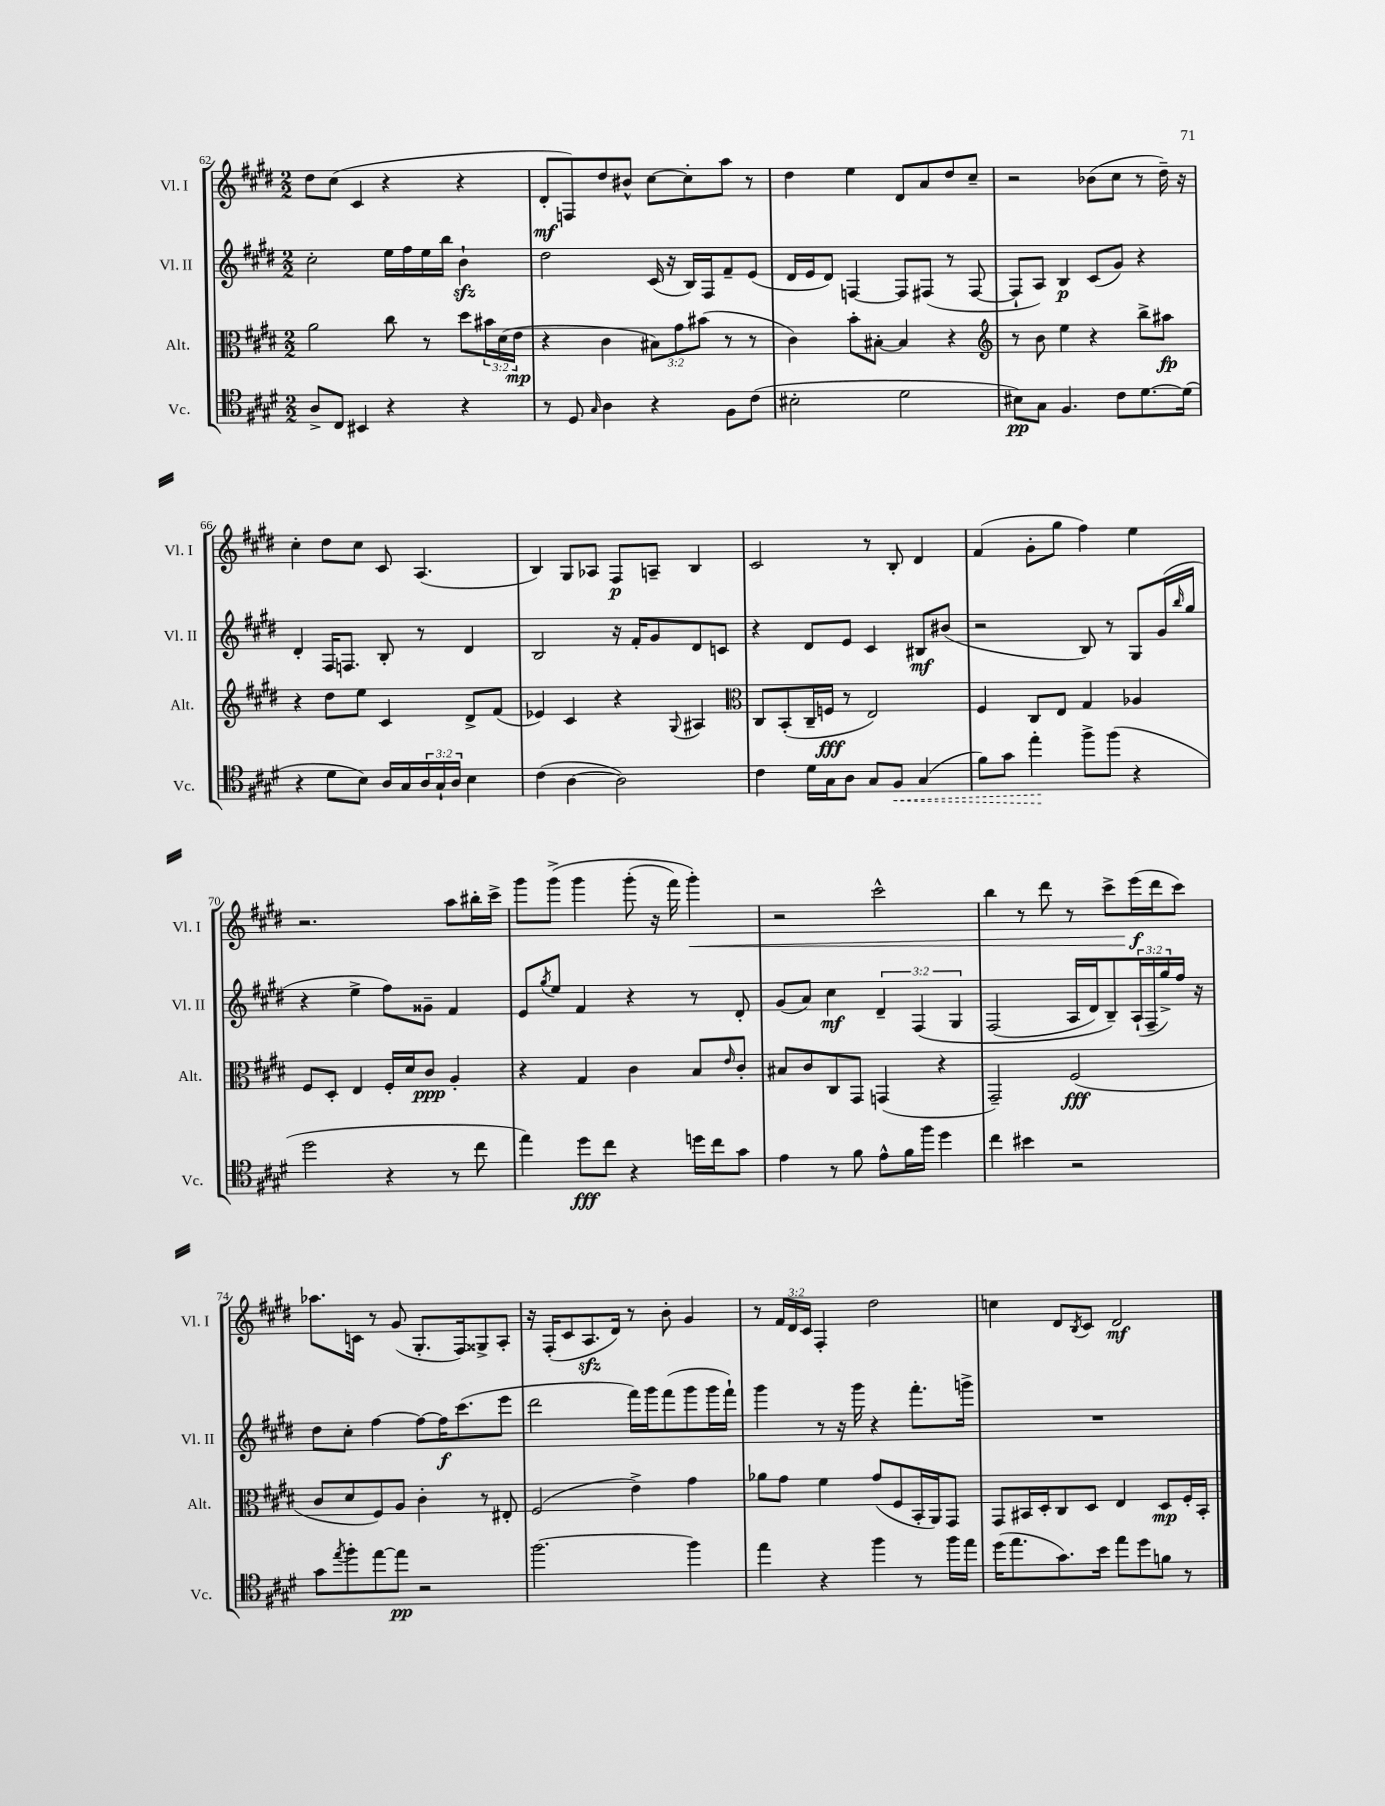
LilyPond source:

<<
\new StaffGroup <<
\new Staff = "s0" \with { instrumentName = "Vl. I" shortInstrumentName = "Vl. I" } {
    \clef treble \key e \major \numericTimeSignature \time 2/2 \override Staff.TupletNumber.text = #tuplet-number::calc-fraction-text
    dis''8 cis''8( cis'4 r4 r4 |
    dis'8-.\mf f8) dis''8 bis'8-^ cis''8~ cis''8-. a''8 r8 |
    dis''4 e''4 dis'8 a'8 dis''8 cis''8-- |
    r2 bes'8( cis''8 r8 dis''16--) r16 |
    cis''4-. dis''8 cis''8 cis'8 a4.( |
    b4) gis8 aes8 fis8\p a8-- b4 |
    cis'2 r8 b8-. dis'4 |
    fis'4( gis'8-. gis''8 fis''4) e''4 |
    r2. a''8 bis''16-. cis'''16-> |
    gis'''8 gis'''8->\( gis'''4 gis'''8-.( r16 fis'''16) gis'''4-.\<\) |
    r2 cis'''2-^ |
    b''4 r8 dis'''8 r8 cis'''8-> e'''16\f\!( dis'''16 cis'''8) |
    aes''8. c'16 r8 gis'8( gis8.-. fis16) gisis8-> a8-. |
    r16 fis16-.( cis'8 a8.\sfz dis'16) r8 b'8-. gis'4 |
    r8 \tuplet 3/2 { fis'16 dis'16 cis'16 } fis4-. dis''2 |
    c''4 dis'8 \acciaccatura { b8 } cis'8 dis'2\mf \bar "|." |
}
\new Staff = "s1" \with { instrumentName = "Vl. II" shortInstrumentName = "Vl. II" } {
    \clef treble \key e \major \numericTimeSignature \time 2/2 \override Staff.TupletNumber.text = #tuplet-number::calc-fraction-text
    cis''2-. e''16 fis''16 e''16 b''16 b'4-!\sfz |
    dis''2 cis'16( r16 b16) fis16 fis'8-- e'8( |
    dis'16 e'16 dis'8) f4~ f8 fis8( r8 fis8~ |
    fis8-! a8) b4\p cis'8( gis'8) r4 |
    dis'4-. fis16 f8. b8-. r8 dis'4 |
    b2 r16 fis'16-. gis'8 dis'8 c'8 |
    r4 dis'8 e'8 cis'4 bis8\mf bis'8( |
    r2 b8) r8 gis8 gis'16( \grace { b''16 } gis''16 |
    r4 e''4-> fis''8) gisis'8-- fis'4 |
    e'8 \acciaccatura { gis''8 } e''8 fis'4 r4 r8 dis'8-. |
    gis'8( a'8) cis''4\mf \tuplet 3/2 { dis'4-- fis4\( gis4 } |
    fis2( a16 dis'16) b8--\) \tuplet 3/2 { a16-!( fis16-- gis''16->) } fis''16 r16 |
    dis''8 cis''8-. fis''4~ fis''8~ fis''16\f cis'''8.( e'''8 |
    dis'''2 fis'''16) gis'''16 fis'''8( gis'''8 gis'''16 fis'''16-!) |
    gis'''4 r8 r16 gis'''16 r4 fis'''8.-. g'''16-> |
    R1 \bar "|." |
}
\new Staff = "s2" \with { instrumentName = "Alt." shortInstrumentName = "Alt." } {
    \clef alto \key e \major \numericTimeSignature \time 2/2 \override Staff.TupletNumber.text = #tuplet-number::calc-fraction-text
    a'2 cis''8 r8 dis''8 \tuplet 3/2 { bis'16 dis'16( e'16\mp } |
    r4 cis'4 \tuplet 3/2 { bis8) gis'8 bis'8( } r8 r8 |
    cis'4) b'8-. bis8~-. bis4 r4 |
    \clef treble r8 b'8 e''4 r4 b''8-> ais''8\fp |
    r4 dis''8 e''8 cis'4 dis'8-> fis'8( |
    ees'4) cis'4 r4 \appoggiatura { gis8 } ais4 |
    \clef alto cis8 b,8-.( cis16-- f16\fff r8 e2) |
    fis4 cis8 e8 gis4 aes4 |
    fis8 dis8-. e4 fis16-. dis'16 cis'8\ppp a4-. |
    r4 gis4 cis'4 b8 \grace { e'16 } cis'8-. |
    bis8 cis'8 cis8 gis,8 g,4( r4 |
    gis,2--) fis2\fff( |
    cis'8 dis'8 fis8) a8 cis'4-. r8 eis8-. |
    fis2( e'4->) gis'4 |
    aes'8 gis'8 fis'4 gis'8( fis8 b,16-. a,16) gis,8 |
    gis,8 bis,16 dis16-. cis8 dis8 e4 dis8\mp fis16-. bis,16-. \bar "|." |
}
\new Staff = "s3" \with { instrumentName = "Vc." shortInstrumentName = "Vc." } {
    \clef tenor \key e \major \numericTimeSignature \time 2/2 \override Staff.TupletNumber.text = #tuplet-number::calc-fraction-text
    a8-> cis8 bis,4 r4 r4 |
    r8 dis8 \grace { gis16 } a4 r4 fis8 cis'8( |
    bis2-. dis'2 |
    bis8\pp) gis8 fis4. cis'8 dis'8.~ dis'16( |
    r4 dis'8 b8) a16 gis16 \tuplet 3/2 { a16 gis16-! a16 } b4 |
    cis'4( a4~ a2) |
    cis'4 dis'16 gis16 a8 gis8 \once \override Hairpin.style = #'dashed-line fis8\< gis4( |
    fis'8) gis'8 e''4-.\! fis''8-> fis''8( r4 |
    dis''2 r4 r8 cis''8 |
    e''4) dis''8\fff cis''8 r4 d''16 cis''16 gis'8 |
    e'4 r8 fis'8 e'8-^ fis'16 fis''16 dis''4 |
    cis''4 bis'4 r2 |
    gis'8 \acciaccatura { e''8 } fis''8-. e''8~ e''8\pp r2 |
    fis''2.~ fis''4 |
    e''4 r4 fis''4 r8 fis''16 e''16 |
    dis''16( e''8. gis'8.) b'16 e''8 dis''8 f'8 r8 \bar "|." |
}
>>
>>
\layout { \context { \Score currentBarNumber = #62 } }
